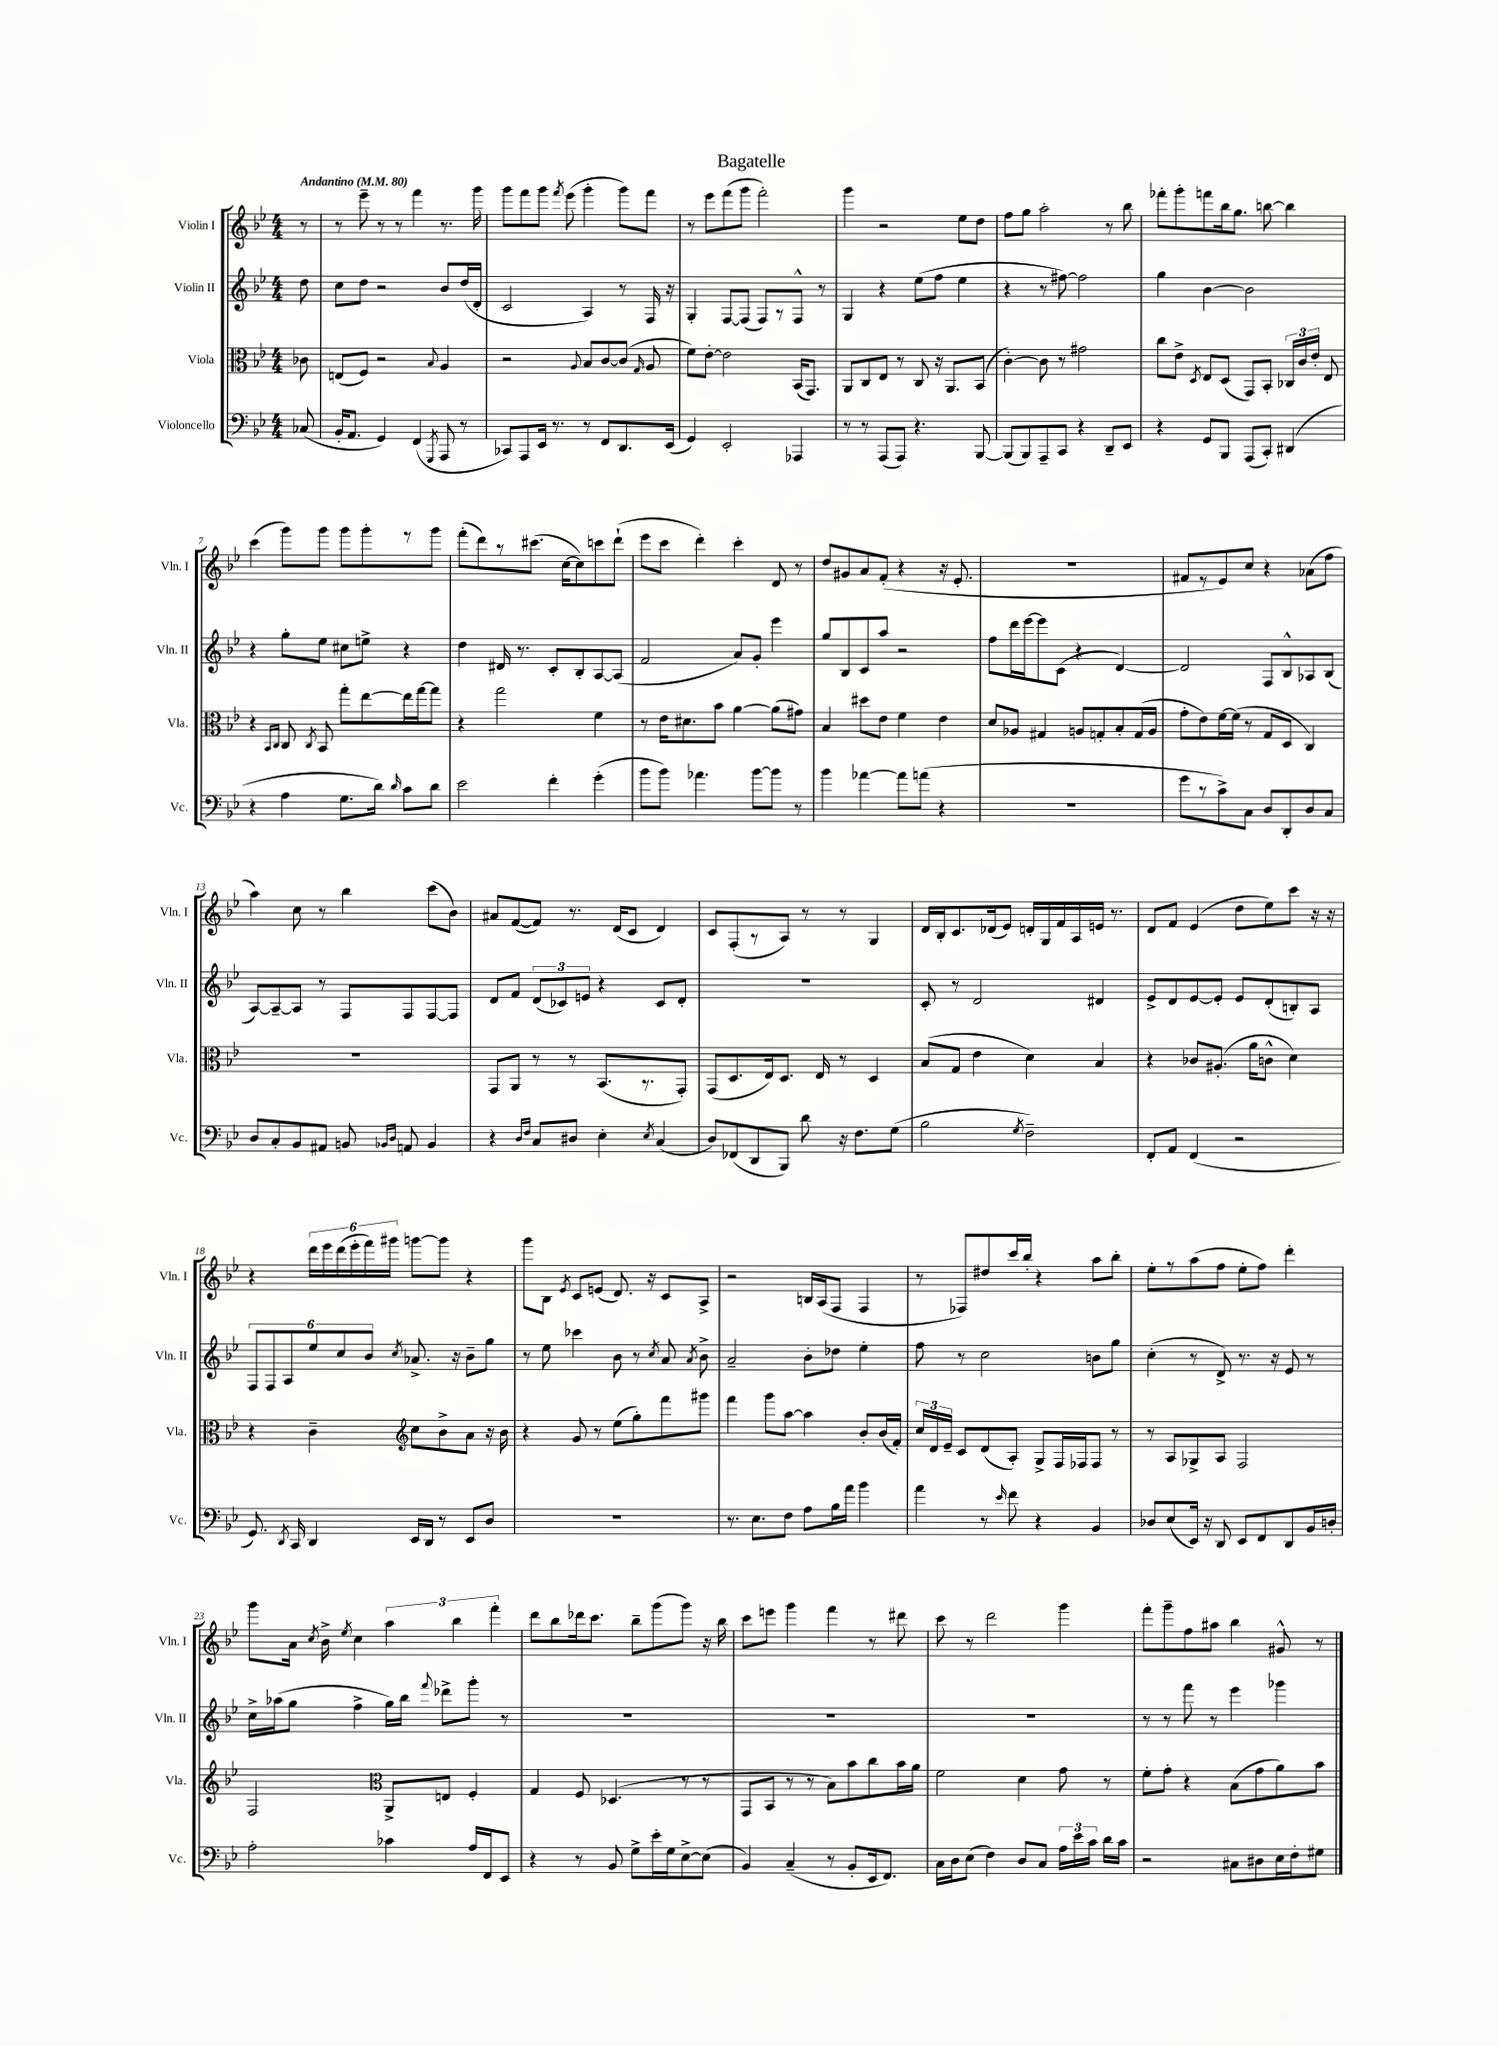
\header { title = "Bagatelle" }
<<
\new StaffGroup <<
\new Staff = "s0" \with { instrumentName = "Violin I" shortInstrumentName = "Vln. I" } {
    \clef treble \key bes \major \numericTimeSignature \time 4/4 \partial 8 \tempo "Andantino" 4 = 80
    \autoBeamOff r8 |
    r8 ees'''8-- r8 r8 f'''4 r8. g'''16 |
    g'''8[ f'''8 g'''8] \acciaccatura { f'''8 } ees'''8( g'''4-. g'''8[) f'''8] |
    r8 ees'''8[ f'''8( g'''8] f'''2-.) |
    g'''4 r2 ees''8[ d''8] |
    f''8[ g''8] a''2-. r8 bes''8 |
    fes'''8[-. g'''8-. f'''8 bes''16 g''8.] b''8~ b''4 |
    c'''4( g'''8[) g'''8] g'''8[ g'''8-. r8 g'''8] |
    f'''8[-.( d'''8) r8 cis'''8.]( c''16[~ c''8) c'''8 d'''8]-!( |
    ees'''8[ c'''8] d'''4-.) c'''4-. d'8 r8 |
    d''8[ gis'8 a'8 f'8]-.( r4 r16 ees'8.-. |
    R1 |
    fis'8[ r8 ees'8) c''8] r4 aes'8[( f''8] |
    a''4) c''8 r8 bes''4 c'''8[( bes'8]) |
    ais'8[ f'8~( f'8]) r8. d'16[( c'8] d'4) |
    c'8[ f8-.( r8 a8]) r8 r8 g4 |
    d'16[ bes16-. c'8. des'16( ees'8]) d'16[-. g16 f'16 a16 e'16] r8. |
    d'8[ f'8] ees'4( d''8[ ees''8) c'''8] r16 r16 |
    r4 \tuplet 6/4 { d'''16[ ees'''16 d'''16( ees'''16-. f'''16) gis'''16] } g'''8[~ g'''8] r4 |
    g'''8[ bes8] \acciaccatura { ees'8 } c'8[ e'8]( d'8.) r16 c'8[ a8]-> |
    r2 b16[ a16( f8] f4 |
    r8 fes8[) dis''8 c'''16 bes''16]-. r4 a''8[ bes''8]-. |
    ees''8[-. r8 a''8( f''8] ees''8[-. f''8]) d'''4-. |
    g'''8[ a'16] \acciaccatura { c''8 } bes'16-> \acciaccatura { ees''8 } c''4 \tuplet 3/2 { a''4 bes''4 f'''4-. } |
    d'''8[ bes''8 des'''16 c'''8.] bes''8[-- g'''8( g'''8]) r16 bes''16 |
    c'''8[ e'''8] g'''4 f'''4 r8 dis'''8 |
    c'''8 r8 d'''2 g'''4 |
    f'''8[-. g'''8-- f''8 ais''8] bes''4 gis'8-^ r8 \bar "|." |
}
\new Staff = "s1" \with { instrumentName = "Violin II" shortInstrumentName = "Vln. II" } {
    \clef treble \key bes \major \numericTimeSignature \time 4/4 \partial 8
    \autoBeamOff d''8 |
    c''8[ d''8] r2 bes'8[ d''16( d'16]-. |
    c'2 a4) r8 f16 r16 |
    g4-. f8[~ f8]( f8[) r8 f8]-^ r8 |
    g4 r4 ees''8[( f''8] ees''4 |
    r4 r8 fis''8~) fis''2 |
    g''4 bes'4~ bes'2 |
    r4 g''8[-. ees''8] cis''8[ e''8]-> r4 |
    d''4 dis'16 r8. c'8[-. bes8-. a8~ a8]( |
    f'2 a'8[) g'8]-. ees'''4 |
    g''8[ bes8 c'8 a''8] r2 |
    f''8[ d'''16 ees'''16~ ees'''8 c'8]( r4 d'4~) |
    d'2 f8[ bes8-^ aes8 bes8]( |
    a8[~) a8~-- a8] r8 f8[ f8 f8~ f8] |
    d'8[ f'8] \tuplet 3/2 { d'8[( ces'8) e'8] } r4 ces'8[ d'8]-. |
    R1 |
    c'8-. r8 d'2 dis'4 |
    ees'8[-> d'8 ees'8~ ees'8]-. ees'8[ d'8-.( b8-.) a8] |
    \tuplet 6/4 { f8[ f8 a8 ees''8 c''8 bes'8] } \acciaccatura { c''8 } aes'8.-> r16 bes'8[-- g''8] |
    r8 ees''8 ces'''4 bes'8 r8 \acciaccatura { c''8 } a'8 \acciaccatura { a'8 } bes'8-> |
    a'2-- bes'8[-. des''8] ees''4-. |
    f''8 r8 c''2 b'8[ g''8] |
    c''4-.( r8 d'8->) r8. r16 ees'8 r8 |
    c''16[-> aes''16( g''8] f''4-> g''16[) bes''16] \appoggiatura { f'''8 } des'''8[-> g'''8]-. r8 |
    R1 |
    R1 |
    R1 |
    r8 r8 f'''8 r8 ees'''4 ges'''4 \bar "|." |
}
\new Staff = "s2" \with { instrumentName = "Viola" shortInstrumentName = "Vla." } {
    \clef alto \key bes \major \numericTimeSignature \time 4/4 \partial 8
    \autoBeamOff ces'8 |
    e8[( f8]) r2 \appoggiatura { bes8 } a4 |
    r2 \appoggiatura { a8 } bes8[ c'8~ c'8]( \grace { g16 } a8 |
    f'8[) ees'8]~-. ees'2 bes,16[( g,8.]) |
    a,8[ c8 ees8] r8 c8 r16 a,8.[ bes,8]( |
    c'4~-.) c'8 r8 gis'2 |
    c''8[ ees'8]-> \acciaccatura { d8 } ees8[ d8]( g,8[) bes,8]-. \tuplet 3/2 { ces16[ c'16 ees'16]-. } ees8 |
    r4 \grace { bes,16[ c16] } c8 \acciaccatura { c8 } bes,8 g''8[-. ees''8~ ees''16 g''16~ g''8] |
    r4 g''2 f'4 |
    r8 ees'16[ dis'8. bes'8] a'4~ a'8[( gis'8]) |
    bes4 dis''8[ ees'8] f'4 ees'4 |
    d'8[ aes8] gis4 a8[ g8-. bes8-. g16( a16] |
    g'8[-. ees'8) f'16~ f'16]( r8 g8[ d8] c4) |
    R1 |
    g,8[ a,8] r8 r8 bes,8.[( r8. g,8]-.) |
    g,8[( d8. ees16) d8.] ees16 r8 d4 |
    bes8[( g8] ees'4 d'4) bes4 |
    r4 ces'8[ ais8.]-.( a'16[ c'8]-^ d'4) |
    r4 c'4-- \clef treble c''8[ bes'8-> a'8] r16 bes'16 |
    r4 g'8 r8 ees''8[( g''8-.) f'''8 gis'''8] |
    f'''4 g'''8[ a''8]~ a''4 bes'8[-. bes'16( f'16]-.) |
    \tuplet 3/2 { c''16[ d'16 ees'16]-- } c'8[ d'8( a8]-.) g8[-> f16 fes16 fes8] r8 |
    r8 a8[ ges8-> a8] f2 |
    f2 \clef alto a,8[-> e8] f4-. |
    g4 f8 des4.( r8 r8 |
    g,8[ bes,8] r8 r8 bes8[) bes'8 c''8 bes'16 a'16] |
    f'2 d'4 g'8 r8 |
    f'8[-. g'8]-. r4 bes8[( g'8 a'8) bes'8] \bar "|." |
}
\new Staff = "s3" \with { instrumentName = "Violoncello" shortInstrumentName = "Vc." } {
    \clef bass \key bes \major \numericTimeSignature \time 4/4 \partial 8
    \autoBeamOff ces8( |
    bes,16[-. a,8.] g,4) f,4( \acciaccatura { g,,8 } a,,8 r8 |
    ces,8[) a,,8 ees,16] r8. r8 f,8[ d,8. ees,16]( |
    g,4) ees,2-. aes,,4 |
    r8 r8 a,,8[( a,,8]) r4. bes,,8~ |
    bes,,8[( bes,,8) a,,8-- c,8] r4 d,8[-- ees,8] |
    r4 g,8[ bes,,8] a,,8[( c,8]-.) dis,4( |
    r4 a4 g8.[ d'16]) \grace { d'16 } c'8[ d'8] |
    ees'2 f'4-. g'4-.( |
    bes'8[ bes'8]) aes'4. bes'8[~ bes'8] r8 |
    bes'4 aes'4~ aes'8[ a'8]( r4 |
    R1 |
    g'8[ r8 c'8->) c8] d8[ d,8-. d8 c8] |
    d8[ c8-. bes,8 ais,8] b,8 \grace { bes,16[ d16] } a,8 bes,4 |
    r4 \grace { d16[ f16] } c8[ dis8] ees4-. \acciaccatura { ees8 } c4( |
    d8[) fes,8( d,8 bes,,8]) d'8 r16 f8.[ g8]( |
    bes2 \acciaccatura { g8 } f2--) |
    f,8[-. a,8] f,4( r2 |
    g,8.) \acciaccatura { d,8 } c,16 d,4 ees,16[ d,16] r8 ees,8[ d8] |
    R1 |
    r8. ees8.[ f8] a8[ bes16 a'16] bes'4 |
    a'4 r8 \grace { ees'16 } f'8 r4 bes,4 |
    des8[ ees8( ees,16]) r16 d,8 ees,8[ f,8 d,8 bes,16 d16]-. |
    a2-. ces'4 a16[ f,16 ees,8] |
    r4 r8 bes,8 g8[-> ees'16-. g16 ees8~-> ees8]( |
    bes,4) c4--( r8 bes,8[-. ees,16 f,8.]) |
    c16[ d16 ees8]( f4) d8[ c8] \tuplet 3/2 { a16[ ees'16 c'16] } d'16[ c'16] |
    r2 cis8[ dis8 ees16 f16-. gis8] \bar "|." |
}
>>
>>
